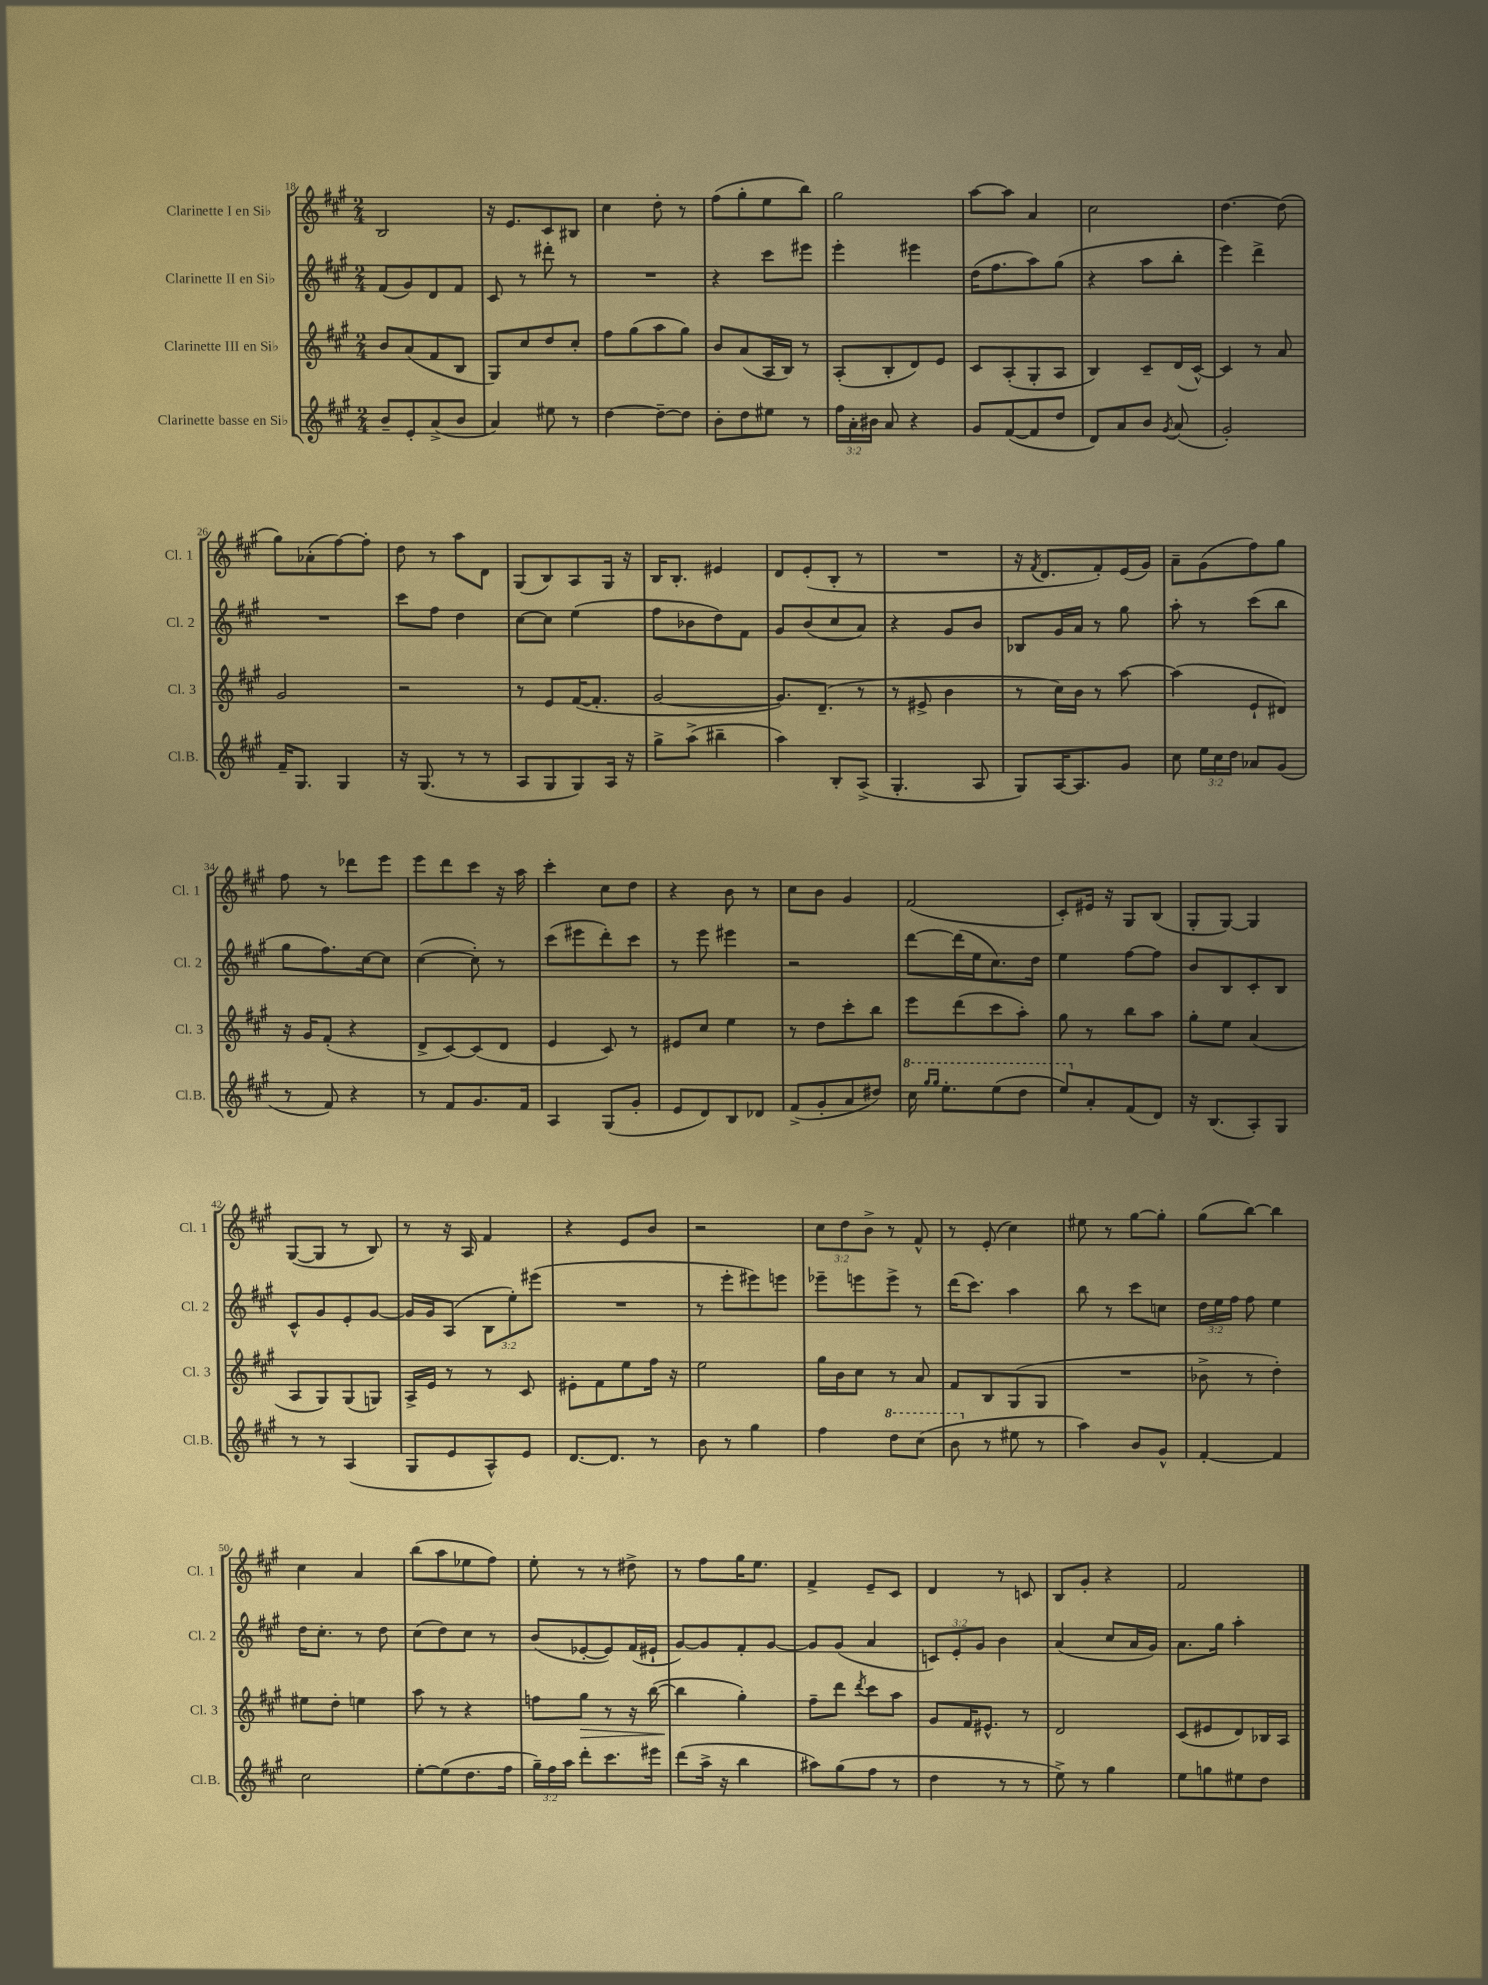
<<
\new StaffGroup <<
\new Staff = "s0" \with { instrumentName = "Clarinette I en Sib" shortInstrumentName = "Cl. 1" } {
    \clef treble \key a \major \numericTimeSignature \time 2/4 \override Staff.TupletNumber.text = #tuplet-number::calc-fraction-text
    \autoBeamOff b2 |
    r16 e'8.[ cis'8 bis8] |
    cis''4 d''8-. r8 |
    fis''8[( gis''8-. e''8 b''8]) |
    gis''2 |
    a''8[~ a''8] a'4 |
    cis''2 |
    d''4.~ d''8( |
    gis''8[) aes'8-.( fis''8~) fis''8]-. |
    d''8 r8 a''8[ d'8] |
    gis8[( b8) a8 gis16] r16 |
    b16[ b8.]-. eis'4 |
    d'8[ e'8-.( b8]-. r8 |
    R2 |
    r16 \acciaccatura { fis'8 } d'8.[ fis'8-.) e'16( gis'16]) |
    a'8[-- gis'8( fis''8) gis''8] |
    fis''8 r8 des'''8[ e'''8] |
    e'''8[ d'''8 cis'''8] r16 a''16 |
    cis'''4-. cis''8[ d''8] |
    r4 b'8 r8 |
    cis''8[ b'8] gis'4 |
    fis'2( |
    cis'8[-.) eis'16] r16 gis8[ b8]( |
    gis8[-. gis8]~) gis4 |
    gis8[~( gis8] r8 b8) |
    r8 r16 a16 fis'4 |
    r4 e'8[ b'8] |
    r2 |
    \tuplet 3/2 { cis''8[ d''8 b'8]-> } r8 fis'8-^ |
    r8 e'8-.( cis''4) |
    eis''8 r8 gis''8[~ gis''8]-. |
    gis''8[( b''8]~) b''4 |
    cis''4 a'4 |
    b''8[( a''8 ees''8 fis''8]) |
    e''8-. r8 r8 dis''8-> |
    r8 fis''8[ gis''16 e''8.] |
    fis'4-> e'8[-- cis'8] |
    d'4 r8 c'8 |
    b8[ gis'8]-. r4 |
    fis'2 \bar "|." |
}
\new Staff = "s1" \with { instrumentName = "Clarinette II en Sib" shortInstrumentName = "Cl. 2" } {
    \clef treble \key a \major \numericTimeSignature \time 2/4 \override Staff.TupletNumber.text = #tuplet-number::calc-fraction-text
    \autoBeamOff fis'8[( gis'8) d'8 fis'8] |
    cis'8 r8 dis'''8-. r8 |
    R2 |
    r4 cis'''8[ eis'''8] |
    e'''4-. eis'''4 |
    d''16[( fis''8. a''8) gis''8]( |
    r4 a''8[ b''8]-. |
    e'''4) d'''4-> |
    R2 |
    cis'''8[ fis''8] d''4 |
    cis''8[~ cis''8] e''4( |
    fis''8[ bes'8 d''8) fis'8] |
    gis'8[ b'8( cis''8 a'8]) |
    r4 gis'8[ b'8] |
    bes8[ gis'16 a'16] r8 gis''8 |
    a''8-. r8 cis'''8[( b''8] |
    gis''8[ fis''8.) cis''16~ cis''8] |
    cis''4~( cis''8-.) r8 |
    cis'''8[( eis'''8 d'''8-.) cis'''8] |
    r8 e'''8 eis'''4 |
    r2 |
    d'''8[~ d'''16( e''16 cis''8.) d''16] |
    e''4 fis''8[~ fis''8] |
    b'8[ b8 cis'8-. b8] |
    cis'8[-^ gis'8 e'8-. gis'8]~ |
    gis'16[ gis'16 a8]( \tuplet 3/2 { b8[ e''8-.) eis'''8]( } |
    R2 |
    r8 e'''8[-. eis'''8) e'''8] |
    ees'''8[-- e'''8 e'''8]-> r8 |
    d'''16[( cis'''8.]) a''4 |
    b''8 r8 cis'''8[ c''8] |
    \tuplet 3/2 { d''16[ e''16 fis''16] } fis''8 e''4 |
    d''16[ cis''8.]-. r8 d''8 |
    cis''8[( d''8) cis''8] r8 |
    b'8[( ees'8~-. ees'8) fis'16( eis'16]-! |
    gis'8[~) gis'8 fis'8-. gis'8]~ |
    gis'8[ gis'8]( a'4 |
    \tuplet 3/2 { c'8[) e'8-. gis'8] } b'4 |
    a'4( cis''8[ a'16 gis'16]) |
    a'8.[ gis''16] a''4-. \bar "|." |
}
\new Staff = "s2" \with { instrumentName = "Clarinette III en Sib" shortInstrumentName = "Cl. 3" } {
    \clef treble \key a \major \numericTimeSignature \time 2/4
    \autoBeamOff b'8[ a'8( fis'8 b8] |
    gis8[) cis''8 d''8 cis''8]-. |
    fis''8[ gis''8( a''8 gis''8]) |
    b'8[ a'8( a16 b16]) r8 |
    a8[-.( b8-. d'8) e'8] |
    cis'8[ a8-.( gis8-. a8] |
    b4) cis'8[-- d'16( cis'16]~-^) |
    cis'4 r8 a'8 |
    gis'2 |
    r2 |
    r8 e'8[ fis'16~( fis'8.]-. |
    gis'2~ |
    gis'8.[) d'8.]--( r8 |
    r8 eis'8-> b'4 |
    r8 cis''16[) b'16] r8 a''8~ |
    a''4( e'8[-! dis'8]) |
    r16 gis'16[ fis'8]-.( r4 |
    d'8[-> cis'8~) cis'8( d'8] |
    e'4 cis'8) r8 |
    eis'8[ cis''8] e''4 |
    r8 d''8[ cis'''8-. b''8] |
    e'''8[ d'''8( cis'''8 a''8]-.) |
    gis''8 r8 b''8[ a''8] |
    gis''8[-. e''8] a'4( |
    a8[ gis8) gis8( g8]) |
    a16[-> e'16] r8 r8 cis'8 |
    eis'8[-. fis'8 e''8 fis''16] r16 |
    e''2 |
    gis''16[ b'16 cis''8] r8 a'8 |
    fis'8[ b8 gis8( gis8] |
    R2 |
    bes'8-> r8 d''4-.) |
    eis''8[ d''8]-. e''4 |
    a''8 r8 r4 |
    f''8[ gis''8]\> r8 r16 b''16~( |
    b''4\! gis''4-.) |
    fis''8[-- d'''8] \acciaccatura { d'''8 } cis'''8[ a''8] |
    gis'8[ fis'16 eis'8.]-^ r8 |
    d'2 |
    cis'8[( eis'8 d'8) bes16 a16] \bar "|." |
}
\new Staff = "s3" \with { instrumentName = "Clarinette basse en Sib" shortInstrumentName = "Cl.B." } {
    \clef treble \key a \major \numericTimeSignature \time 2/4 \override Staff.TupletNumber.text = #tuplet-number::calc-fraction-text
    \autoBeamOff b'8[-- e'8-. a'8->( b'8] |
    a'4) eis''8 r8 |
    d''4~ d''8[~-- d''8] |
    b'8[-. d''8 eis''8] r8 |
    \tuplet 3/2 { fis''16[ a'16-. bis'16] } a'8 r4 |
    gis'8[ fis'8~( fis'8 d''8] |
    d'8[) a'8 b'8] \acciaccatura { gis'8 } a'8( |
    gis'2-.) |
    fis'16[-- gis8.] gis4 |
    r16 gis8.( r8 r8 |
    a8[ gis8 gis8) a16] r16 |
    gis''8[-> a''8]->( bis''4-- |
    a''4) b8[-. a8]->( |
    gis4.-. a8 |
    gis8[) a16~ a8. gis'8] |
    cis''8 \tuplet 3/2 { e''16[ cis''16 d''16] } aes'8[ gis'8]( |
    r8 fis'8) r4 |
    r8 fis'8[ gis'8. fis'16] |
    a4 gis8[( gis'8]-. |
    e'8[ d'8) b8 des'8] |
    fis'8[->( gis'8-. a'8 dis''8]) |
    \ottava #1 cis'''16 \grace { gis'''16[ gis'''16] } e'''8.[-. e'''8( d'''8] |
    e'''8[) \ottava #0 a'8-. fis'8( d'8]) |
    r16 b8.[( a8-.) gis8] |
    r8 r8 a4( |
    gis8[ e'8 a8-^) e'8] |
    d'8.[~ d'8.] r8 |
    b'8 r8 gis''4 |
    fis''4 \ottava #1 d'''8[ cis'''8]( |
    b''8 \ottava #0 r8 eis''8 r8 |
    a''4) b'8[ gis'8]-^ |
    fis'4~-. fis'4 |
    cis''2 |
    e''8[~-. e''8( d''8. fis''16] |
    \tuplet 3/2 { gis''16[--) fis''16 a''16] } d'''8[-. cis'''8. eis'''16] |
    d'''8[( a''16]-> r16 b''4 |
    ais''8[) gis''8( fis''8] r8 |
    d''4 r8 r8 |
    e''8->) r8 gis''4 |
    e''8[ g''8 eis''8 d''8] \bar "|." |
}
>>
>>
\layout { \context { \Score currentBarNumber = #18 } }
